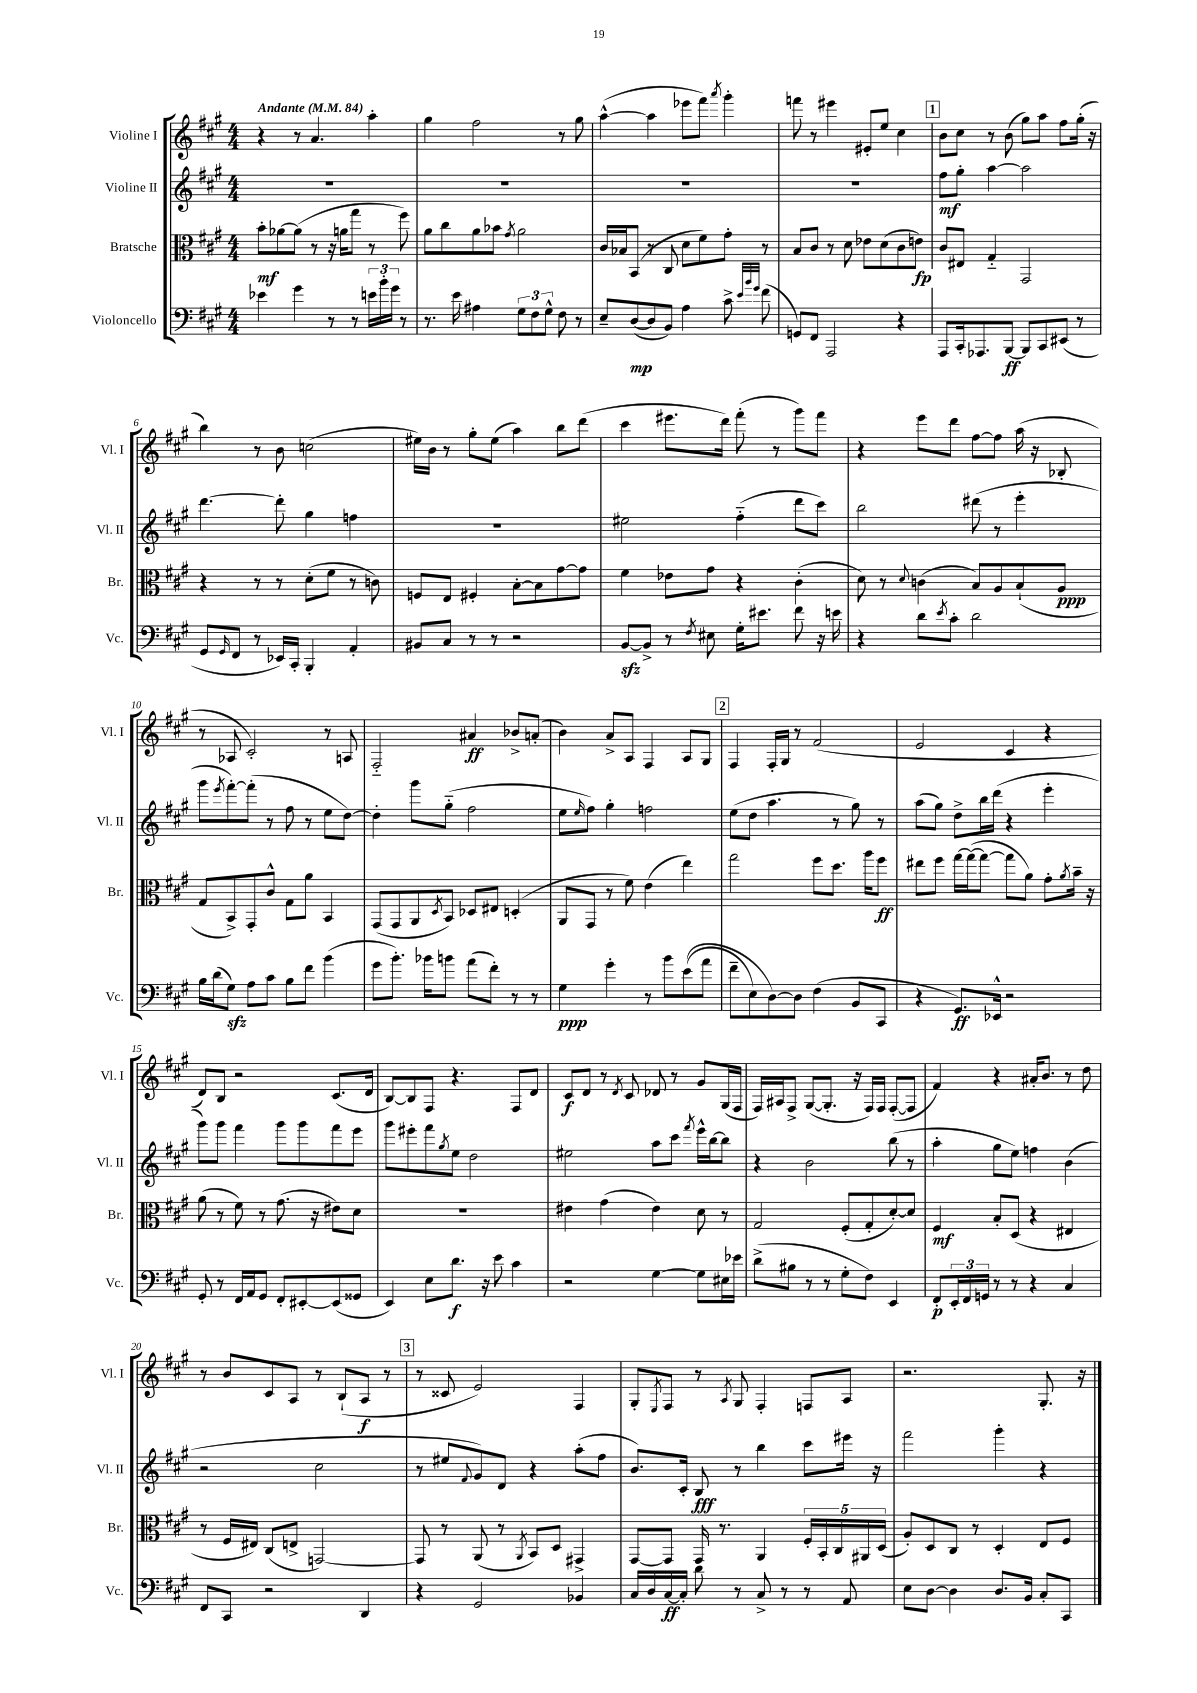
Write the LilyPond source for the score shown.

<<
\new StaffGroup <<
\new Staff = "s0" \with { instrumentName = "Violine I" shortInstrumentName = "Vl. I" } {
    \clef treble \key a \major \numericTimeSignature \time 4/4 \tempo "Andante" 4 = 84
    r4 r8 a'4. a''4-. |
    gis''4 fis''2 r8 gis''8 |
    a''4~-^( a''4 ees'''8 fis'''8) \acciaccatura { a'''8 } gis'''4-. |
    f'''8 r8 eis'''4 eis'8-. e''8 cis''4 |
    \mark \markup { \box "1" } b'8 cis''8 r8 b'8( gis''8) a''8 fis''8 gis''16-.( r16 |
    b''4) r8 b'8 c''2( |
    eis''16) b'16 r8 gis''8-. eis''8( a''4) b''8 d'''8( |
    cis'''4 eis'''8. d'''16) fis'''8-.( r8 gis'''8) fis'''8 |
    r4 e'''8 d'''8 fis''8~ fis''8 a''16( r16 bes8-. |
    r8 aes8 cis'2-.) r8 a8 |
    fis2-_ ais'4\ff bes'8-> a'8-.( |
    b'4) a'8-> a8 fis4 a8 gis8 |
    \mark \markup { \box "2" } fis4 fis16-. gis16 r8 fis'2( |
    e'2 cis'4 r4 |
    d'8) b8 r2 cis'8.( d'16 |
    b8~) b8 fis8 r4. fis8 d'8 |
    cis'8\f d'8 r8 \acciaccatura { d'8 } cis'8 des'8 r8 gis'8 gis16( fis16 |
    fis16) ais16 fis8-> gis8~( gis8.-. r16 fis16) fis16 fis8~-.( fis8 |
    fis'4) r4 ais'16-. b'8. r8 d''8 |
    r8 b'8 cis'8 a8 r8 b8-!( a8\f r8 |
    \mark \markup { \box "3" } r8 cisis'8 e'2) fis4 |
    gis8-. \acciaccatura { e8 } fis8 r8 \acciaccatura { a8 } gis8 fis4-. f8 a8 |
    r2. gis8.-. r16 \bar "|." |
}
\new Staff = "s1" \with { instrumentName = "Violine II" shortInstrumentName = "Vl. II" } {
    \clef treble \key a \major \numericTimeSignature \time 4/4
    R1 |
    R1 |
    R1 |
    R1 |
    \mark \markup { \box "1" } fis''8\mf gis''8-. a''4~ a''2 |
    d'''4.~ d'''8-. gis''4 f''4 |
    R1 |
    eis''2 fis''4-_( d'''8 cis'''8) |
    b''2 dis'''8( r8 e'''4-. |
    gis'''8 \acciaccatura { e'''8 } fis'''8~-.) fis'''8-.( r8 fis''8 r8 e''8 d''8~) |
    d''4-. gis'''8 gis''8-_( fis''2 |
    e''8 \grace { e''16 } fis''8) gis''4-. f''2 |
    \mark \markup { \box "2" } e''8( d''8 a''4. r8 gis''8) r8 |
    a''8( gis''8) d''8-> b''16 d'''16( r4 e'''4-. |
    gis'''8) gis'''8 fis'''4 gis'''8 gis'''8 fis'''8 e'''8 |
    gis'''8 eis'''8-. fis'''8 \acciaccatura { gis''8 } e''8 d''2 |
    eis''2 a''8 cis'''8 \acciaccatura { fis'''8 } e'''16-^ b''16~ b''8 |
    r4 b'2 b''8( r8 |
    a''4-. gis''8 e''8) f''4 b'4( |
    r2 cis''2 |
    \mark \markup { \box "3" } r8 eis''8 \appoggiatura { fis'8 } gis'8) d'8 r4 a''8-.( fis''8 |
    b'8.) cis'16-. b8\fff r8 b''4 cis'''8 eis'''16 r16 |
    fis'''2 gis'''4-. r4 \bar "|." |
}
\new Staff = "s2" \with { instrumentName = "Bratsche" shortInstrumentName = "Br." } {
    \clef alto \key a \major \numericTimeSignature \time 4/4
    b'8-.\mf aes'8~ aes'8( r8 r16 a'16 gis''8 r8 fis''8) |
    a'8 cis''8 a'8 bes'8 \acciaccatura { gis'8 } a'2 |
    cis'16 bes16 b,8( r8 cis8 d'8 fis'8) gis'8-. r8 |
    b8 cis'8 r8 d'8 ees'8 d'8( cis'8 e'8\fp) |
    \mark \markup { \box "1" } cis'8 eis8 gis4-_ gis,2 |
    r4 r8 r8 d'8-.( fis'8 r8 c'8) |
    f8 e8 fis4-. b8~-. b8 gis'8~ gis'8 |
    fis'4 ees'8 gis'8 r4 cis'4-.( |
    d'8) r8 \appoggiatura { d'8 } c'4( b8) a8 b8-!( a8\ppp |
    gis8 b,8->) gis,8-. cis'8-^ gis8 a'8 b,4 |
    gis,8( gis,8 a,8 \acciaccatura { d8 } b,8) des8 eis8 d4-.( |
    a,8 gis,8 r8 fis'8) e'4( e''4) |
    \mark \markup { \box "2" } gis''2 fis''8 d''8. a''16 fis''8\ff |
    eis''8 fis''8 gis''16~ gis''16~( gis''8~ gis''8 a'8) gis'8-. \acciaccatura { a'8 } b'16-- r16 |
    a'8( r8 fis'8) r8 gis'8.( r16 eis'8) d'8 |
    R1 |
    eis'4 gis'4( eis'4) d'8 r8 |
    gis2 fis8-.( gis8-. d'8~-.) d'8 |
    fis4\mf b8-. d8( r4 eis4 |
    r8 fis16 eis16) cis8( e8-> g,2~) |
    \mark \markup { \box "3" } g,8 r8 a,8( r8 \acciaccatura { a,8 } b,8) d8 gis,4-> |
    gis,8~ gis,8 gis,16 r8. a,4 \tuplet 5/4 { fis16-. b,16-. cis16 ais,16 d16( } |
    a8-.) d8 cis8 r8 d4-. e8 fis8 \bar "|." |
}
\new Staff = "s3" \with { instrumentName = "Violoncello" shortInstrumentName = "Vc." } {
    \clef bass \key a \major \numericTimeSignature \time 4/4
    ees'4 gis'4 r8 r8 \tuplet 3/2 { e'16 b'16-. gis'16 } r8 |
    r8. e'16 ais4 \tuplet 3/2 { gis8 fis8 gis8-^ } fis8 r8 |
    e8-- d8~\mp( d8 b,8) a4 cis'8-> \grace { e'32 b'32 gis'32 } fis'8( |
    g,8) fis,8 a,,2 r4 |
    \mark \markup { \box "1" } a,,8 cis,16-. aes,,8. b,,8~\ff b,,8 cis,8 eis,8( r8 |
    gis,8 \grace { gis,16 } fis,8 r8 ees,16) cis,16-. b,,4-. a,4-. |
    bis,8 cis8 r8 r8 r2 |
    b,8~\sfz b,8-> r8 \acciaccatura { fis8 } eis8 gis16-. eis'8. fis'8 r16 e'16 |
    r4 d'8 \acciaccatura { e'8 } cis'8-. d'2 |
    b16 d'16( gis8\sfz) a8 cis'8 b8 fis'8 b'4( |
    gis'8 b'8.-.) bes'16 b'8 a'8( fis'8-.) r8 r8 |
    gis4\ppp gis'4-. r8 b'8 e'8(\( a'8 |
    \mark \markup { \box "2" } fis'8-- e8) d8~\) d8 fis4( b,8 cis,8 |
    r4 gis,8.\ff) ees,16-^ r2 |
    gis,8-. r8 fis,16 a,16 gis,8 fis,8-. eis,8~-. eis,8( gisis,8 |
    e,4) e8 d'8.\f r16 e'8 cis'4 |
    r2 gis4~ gis8 eis16 ees'16 |
    d'8->( bis8 r8 r8 gis8-. fis8) e,4 |
    fis,8-.\p \tuplet 3/2 { e,16-. fis,16 g,16 } r8 r8 r4 cis4 |
    fis,8 cis,8 r2 d,4 |
    \mark \markup { \box "3" } r4 gis,2 bes,4 |
    cis16 d16 cis16~\ff cis16-. d'8 r8 cis8-> r8 r8 a,8 |
    e8 d8~ d4 d8. b,16 cis8-. cis,8 \bar "|." |
}
>>
>>
